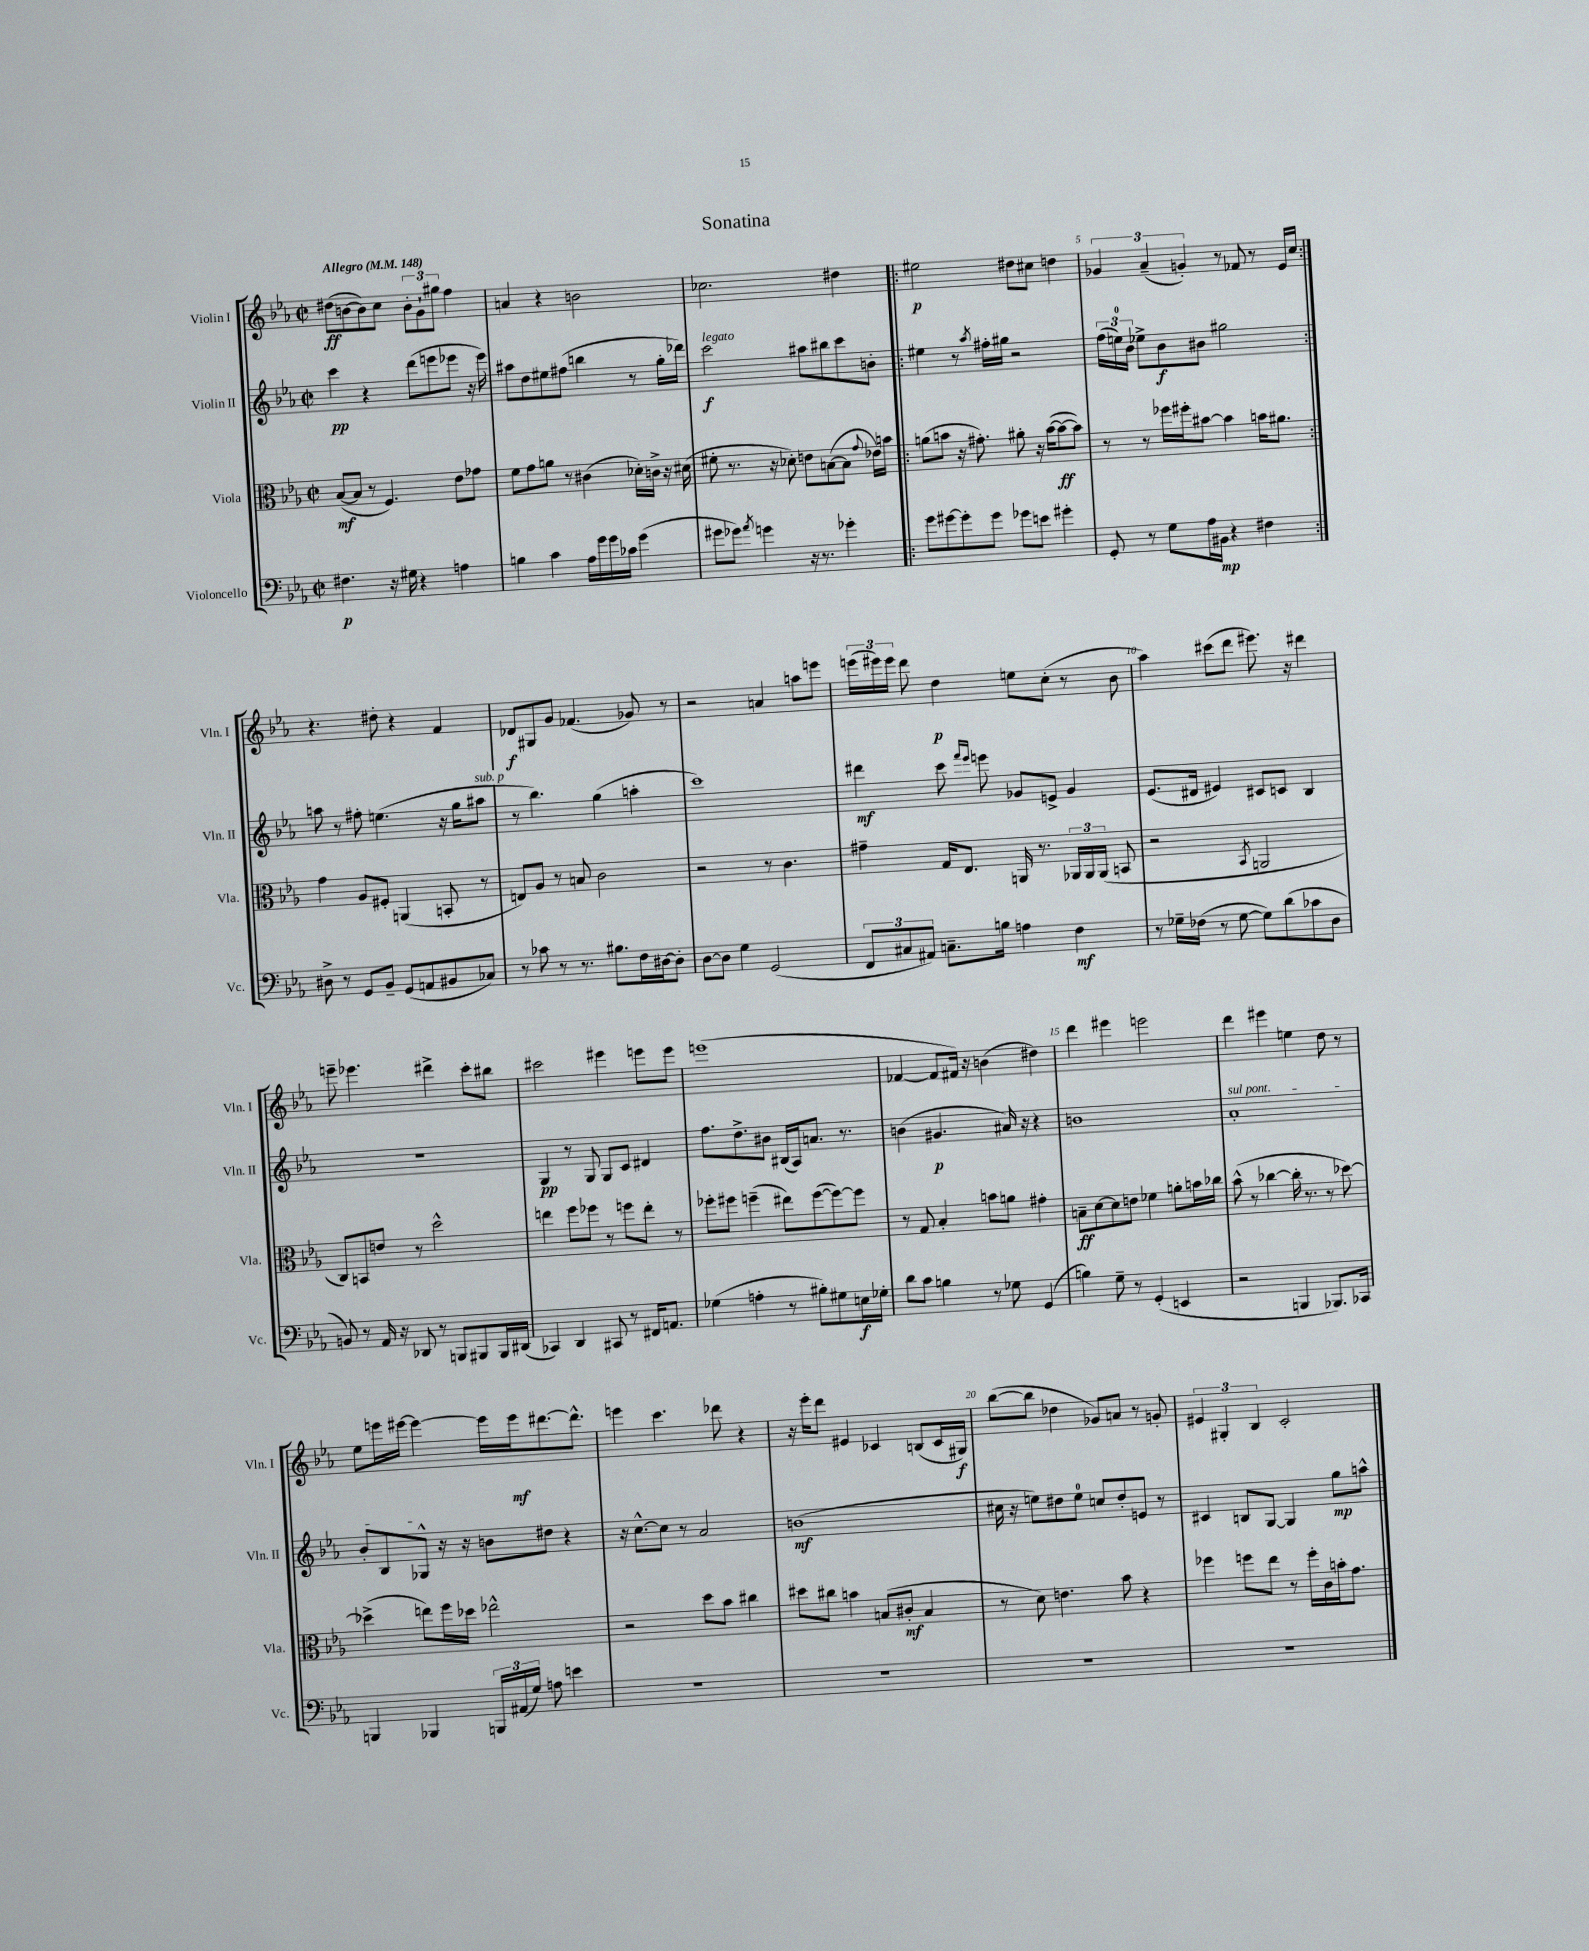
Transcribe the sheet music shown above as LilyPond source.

\header { title = "Sonatina" }
<<
\new StaffGroup <<
\new Staff = "s0" \with { instrumentName = "Violin I" shortInstrumentName = "Vln. I" } {
    \clef treble \key ees \major \defaultTimeSignature \time 2/2 \tempo "Allegro" 4 = 148
    \autoBeamOff dis''8[\ff( b'8~ b'8) c''8] \tuplet 3/2 { b'8[-. g'8-! gis''8] } f''4 |
    a'4 r4 b'2 |
    ces''2. dis''4 |
    \repeat volta 2 { eis''2\p dis''8[ cis''8] d''4 |
    \tuplet 3/2 { ges'4 aes'4--( g'4-.) } r8 fes'8 r8 ees'16[ c''16] | }
    r4. dis''8-. r4 f'4 |
    des'8[\f gis8 g'8] fes'4.( ges'8) r8 |
    r2 a'4 a''8[ e'''8] |
    \tuplet 3/2 { e'''16[( eis'''16) eis'''16] } d'''8 d''4\p e''8[ c''8]-.( r8 bes'8 |
    aes''4) cis'''8[( d'''8] eis'''8.) r16 dis'''4 |
    e'''8-- ees'''4. dis'''4-> c'''8[-. bis''8] |
    cis'''2 eis'''4 e'''8[ e'''8] |
    e'''1( |
    fes'4~ fes'8[ fis'16]) r16 b'4( dis''4) |
    d'''4 eis'''4 e'''2 |
    d'''4 eis'''4 e''4 d''8 r8 |
    ees''8[ e'''16 eis'''16]~ eis'''4~ eis'''16[ eis'''16\mf dis'''8.~ dis'''8.]-^ |
    e'''4 c'''4. des'''8 r4 |
    r16 ees'''16[-. d'''8] eis'4 ces'4 b8[( ces'16 gis16]\f) |
    bes''8[~( bes''8] des''4 ges'8[) a'8] r8 g'8-. |
    \tuplet 3/2 { eis'4 gis4-. bes4 } c'2-. \bar "|." |
}
\new Staff = "s1" \with { instrumentName = "Violin II" shortInstrumentName = "Vln. II" } {
    \clef treble \key ees \major \defaultTimeSignature \time 2/2
    \autoBeamOff c'''4\pp r4 d'''8[( e'''8 ees'''8] r16 ees'''16) |
    ais''8[ d''8 eis''8 fis''8]( b''4 r8 g''16[-. des'''16]) |
    c'''2\f^\markup { \italic "legato" } ais''8[ bis''8 c'''8 b'8]-. |
    \repeat volta 2 { eis''4 r8 \acciaccatura { aes''8 } fis''16[-. gis''16] r2 |
    \tuplet 3/2 { f''16[( e''16-0) bes'16] } ees''8[-> bes'8\f bis'8] gis''2 | }
    a''8 r8 fis''8-. e''4.( r16 g''16[ ais''8]^\markup { \italic "sub. p" } |
    r8 bes''4.) g''4( a''4-. |
    c'''1) |
    dis'''4\mf c'''8 \grace { f'''16[ ees'''16] } e'''8 ges'8[ e'8]-> ges'4 |
    ees'8.[( dis'16] eis'4) cis'8[ c'8] bes4 |
    R1 |
    g4\pp r8 g8 g8[ c'8] dis'4 |
    f''8.[ d''8.-> bis'8] bis16[( aes16) a'8.] r8. |
    b'4( gis'4.\p ais'16) r16 r4 |
    b'1 |
    \once \override TextSpanner.bound-details.left.text = \markup { \italic "sul pont." } aes'1-.\startTextSpan |
    bes'8[-. bes8 ges8]-^\stopTextSpan r16 r16 b'8[ dis''8] r4 |
    r16 c''8.[~-^ c''8] r8 aes'2 |
    b'1\mf( |
    cis''16 r16 e''8[) dis''8 e''8]-0 c''8[ dis''8-. e'8] r8 |
    cis'4 b8[ g8]~ g4 g''8[\mp a''8]-^ \bar "|." |
}
\new Staff = "s2" \with { instrumentName = "Viola" shortInstrumentName = "Vla." } {
    \clef alto \key ees \major \defaultTimeSignature \time 2/2
    \autoBeamOff bes8[~\mf( bes8] r8 f4.) ees'8[ ges'8] |
    f'8[ g'8 a'8] r8 cis'4( des'16[-.) c'16]-> r16 dis'16( |
    fis'8-. r8. r16 des'8-.) e'8[ b8~( b8] \appoggiatura { g'8 } ees'16[) b'16] |
    \repeat volta 2 { a'8[( b'8] r16 gis'8.-.) ais'8-. r16 b'16[~( b'8~\ff b'8]) |
    r8 r8 fes''16[ fis''16-. bis'8]~ bis'4 b'16[ ais'8.] | }
    g'4 aes8[ fis8]-. a,4( b,8-. r8 |
    e8[) aes8] r8 b8 c'2 |
    r2 r8 c'4. |
    gis'4-- g16[ ees8.] a,16 r8. \tuplet 3/2 { aes,16[ aes,16 aes,16]( } b,8 |
    r2 \acciaccatura { bes,8 } a,2 |
    c8[) b,8 e'8] r8 d''2-^ |
    e''4 f''8[ fes''8] r8 f''8[ e''8]-. r8 |
    fes''8[-. fis''8] f''4--( eis''8[) f''8~( f''8~) f''8] |
    r8 g8 bes4-. b'8[ a'8] gis'4-. |
    b8[--\ff d'8~ d'8 e'8] fes'4 a'8[-. b'16 ces''16] |
    bes'8-^( r8 ces''4~ ces''16-. r8. r8 des''8~) |
    des''4->( e''8[) f''16 des''16] ees''2-^ |
    r2 d''8[ bes'8] cis''4 |
    dis''8[ cis''8] b'4 b8[( cis'8]-.\mf b4 |
    r8 d'8) e'4. bes'8 r4 |
    fes''4 f''8[ ees''8] r8 f''16[-. c'16 b'16-. g'8.] \bar "|." |
}
\new Staff = "s3" \with { instrumentName = "Violoncello" shortInstrumentName = "Vc." } {
    \clef bass \key ees \major \defaultTimeSignature \time 2/2
    \autoBeamOff fis4.\p r16 gis16 r4 a4 |
    b4 c'4 aes16[ g'16 g'16 ces'16] g'4( |
    gis'8[ ges'8]) \acciaccatura { aes'8 } g'4 r16 r8. ges'4-. |
    \repeat volta 2 { g'8[ gis'8~ gis'8-. gis'8] ges'8[ e'8] gis'4-. |
    g,8-. r8 g8[ aes16 bis,16]\mp r4 fis4 | }
    dis8-> r8 g,8[ bes,8]-- g,8[( a,8 bis,8 ces8]) |
    r8 ces'8 r8 r8. bis8.[ f16 dis16~ dis8]-. |
    d8[~ d8] g4 g,2( |
    \tuplet 3/2 { f,8[ cis8 ais,8]) } c8.[-- b16] a4 f4\mf |
    r8 ges16[-- fes16]( r8 ges8~ ges8[) d'8( ces'8 d8] |
    b,8) r8 aes,16 r16 des,8 r8 b,,8[ bis,,8 bis,,16 dis,16]( |
    ces,4) d,4 cis,8 r8 fis,16[ a,8.] |
    ges4( a4-. r8 bis8[-.) gis8 e16\f ges16]-. |
    d'8[ c'8] b4 r8 ges8 g,4( |
    b4) g8-- r8 g,4-.( e,4 |
    r2 b,,4 bes,,8.[) ces,16] |
    b,,4 bes,,4 \tuplet 3/2 { b,,16[ ais,16( g16]) } a8 e'4 |
    R1 |
    R1 |
    R1 |
    R1 \bar "|." |
}
>>
>>
\layout { \context { \Score \override BarNumber.break-visibility = ##(#f #t #t) barNumberVisibility = #(every-nth-bar-number-visible 5) } }
